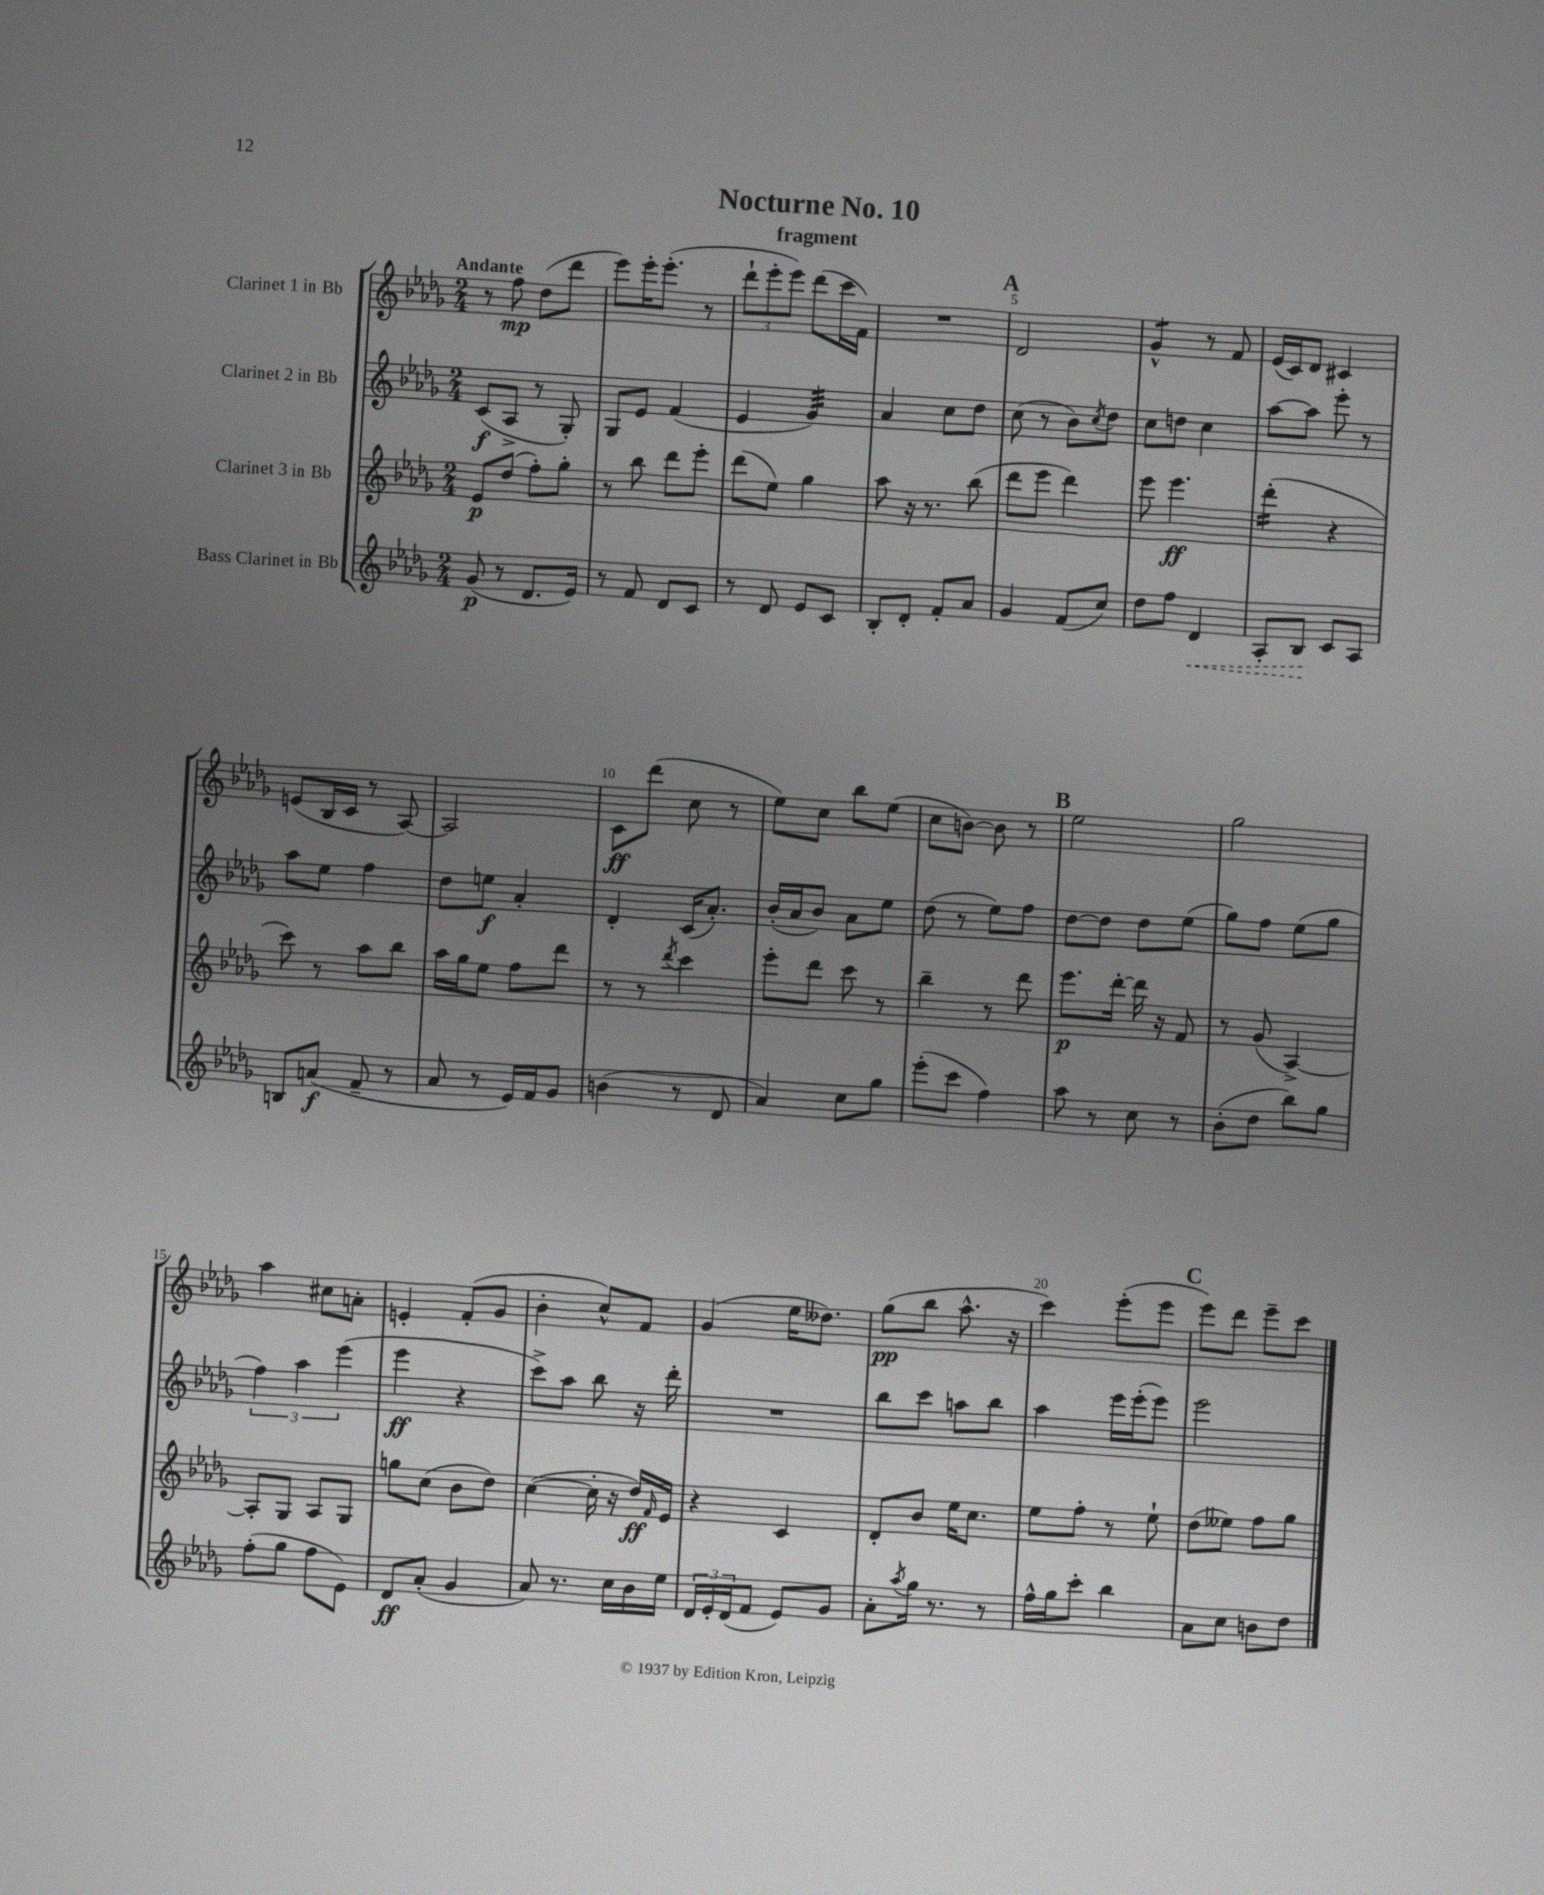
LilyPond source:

\header { title = "Nocturne No. 10" subtitle = "fragment" }
<<
\new StaffGroup <<
\new Staff = "s0" \with { instrumentName = "Clarinet 1 in Bb" } {
    \clef treble \key des \major \numericTimeSignature \time 2/4 \tempo "Andante"
    r8 f''8\mp des''8( des'''8 |
    ees'''8) ees'''16-. ees'''8.-.( r8 |
    \tuplet 3/2 { des'''8-! ees'''8-. ees'''8) } des'''8( c'''16 f'16) |
    R2 |
    \mark \markup { \bold "A" } des'2 |
    ges'4:8-^ r8 f'8 |
    ees'16( c'16) des'8 cis'4 |
    e'8( bes16 c'16 r8 aes8~) |
    aes2 |
    c'8\ff des'''8( c''8 r8 |
    ees''8) c''8 bes''8 ees''8( |
    c''8 b'8~) b'8 r8 |
    \mark \markup { \bold "B" } ees''2 |
    ges''2 |
    aes''4 cis''8 a'8-. |
    e'4-. f'8-.( ges'8 |
    bes'4-. c''8-^) f'8 |
    ges'4( ees''16 deses''8.) |
    ges''8\pp( bes''8 aes''8.-^ r16 |
    c'''4) ees'''8-.( ees'''8 |
    \mark \markup { \bold "C" } ees'''8) des'''8 ees'''8-- c'''8 \bar "|." |
}
\new Staff = "s1" \with { instrumentName = "Clarinet 2 in Bb" } {
    \clef treble \key des \major \numericTimeSignature \time 2/4
    c'8\f( aes8-> r8 ges8-.) |
    ges8 ees'8 f'4( |
    ees'4 ges'4:32) |
    aes'4 c''8 des''8 |
    \mark \markup { \bold "A" } c''8( r8 bes'8) \acciaccatura { c''8 } des''8 |
    c''8 d''8 c''4 |
    aes''8~ aes''8 ees'''8-. r8 |
    aes''8 ees''8 f''4 |
    des''8 e''8\f aes'4-. |
    des'4-. c'16( aes'8.-.) |
    bes'16-.( aes'16 bes'8) aes'8 ees''8 |
    des''8( r8 ees''8) f''8 |
    \mark \markup { \bold "B" } des''8~ des''8 des''8 ees''8( |
    ges''8) f''8 ees''8( ges''8 |
    \tuplet 3/2 { f''4) aes''4 ees'''4( } |
    ees'''4\ff r4 |
    c'''8->) aes''8 bes''8 r16 des'''16-. |
    R2 |
    bes''8 c'''8 a''8 bes''8 |
    aes''4 ees'''16 ees'''16-.( ees'''8) |
    \mark \markup { \bold "C" } ees'''2 \bar "|." |
}
\new Staff = "s2" \with { instrumentName = "Clarinet 3 in Bb" } {
    \clef treble \key des \major \numericTimeSignature \time 2/4
    ees'8\p des''8( f''8-.) ges''8-. |
    r8 bes''8 des'''8 ees'''8-. |
    des'''8( ees''8) ges''4 |
    aes''8 r16 r8. bes''8( |
    \mark \markup { \bold "A" } des'''8 ees'''8 des'''4) |
    ees'''8 ees'''4.\ff |
    des'''4:16-.( r4 |
    c'''8) r8 aes''8 bes''8 |
    aes''16 ges''16 ees''8 f''8 des'''8 |
    r8 r8 \acciaccatura { des'''8 } c'''4 |
    ees'''8-. des'''8 c'''8 r8 |
    bes''4-- r8 des'''8 |
    \mark \markup { \bold "B" } ees'''8.\p des'''16~-. des'''16 r16 f'8 |
    r8 ges'8( aes4~->) |
    aes8-. ges8 aes8 ges8 |
    g''8 c''8( bes'8 des''8) |
    c''4~( c''16-. r16 des''16\ff) \grace { f'16 } ees'16 |
    r4 c'4 |
    des'8-. bes'8 ees''16 c''8. |
    ees''8 f''8-. r8 ees''8-! |
    \mark \markup { \bold "C" } des''8( eeses''8) f''8 ges''8 \bar "|." |
}
\new Staff = "s3" \with { instrumentName = "Bass Clarinet in Bb" } {
    \clef treble \key des \major \numericTimeSignature \time 2/4
    ges'8\p( r8 des'8. ees'16) |
    r8 f'8 des'8 c'8 |
    r8 des'8 ees'8 c'8 |
    bes8-. des'8-. f'8-. aes'8 |
    \mark \markup { \bold "A" } ges'4 f'8( c''8) |
    des''8 f''8 \once \override Hairpin.style = #'dashed-line des'4\< |
    aes8-. bes8\! c'8 aes8 |
    b8 a'8\f( f'8-- r8 |
    aes'8 r8 ees'16) f'16 ges'8 |
    b'4( r8 des'8 |
    aes'4) c''8 ges''8 |
    ees'''8-.( c'''8 f''4) |
    \mark \markup { \bold "B" } aes''8 r8 c''8 r8 |
    bes'8-.( des''8 bes''8) ges''8 |
    f''8-.( ges''8 f''8 ees'8) |
    des'8\ff aes'8-.( ges'4 |
    aes'8) r8. c''16 bes'16 ees''16 |
    \tuplet 3/2 { des'16 ees'16-. des'16( } f'8 ees'8) ges'8 |
    aes'8-. \acciaccatura { aes''8 } ges''16 r8. r8 |
    f''16-^ ges''16 c'''8-. bes''4 |
    \mark \markup { \bold "C" } aes'8 c''8 b'8 des''8 \bar "|." |
}
>>
>>
\layout { \context { \Score \override BarNumber.break-visibility = ##(#f #t #t) barNumberVisibility = #(every-nth-bar-number-visible 5) } }
